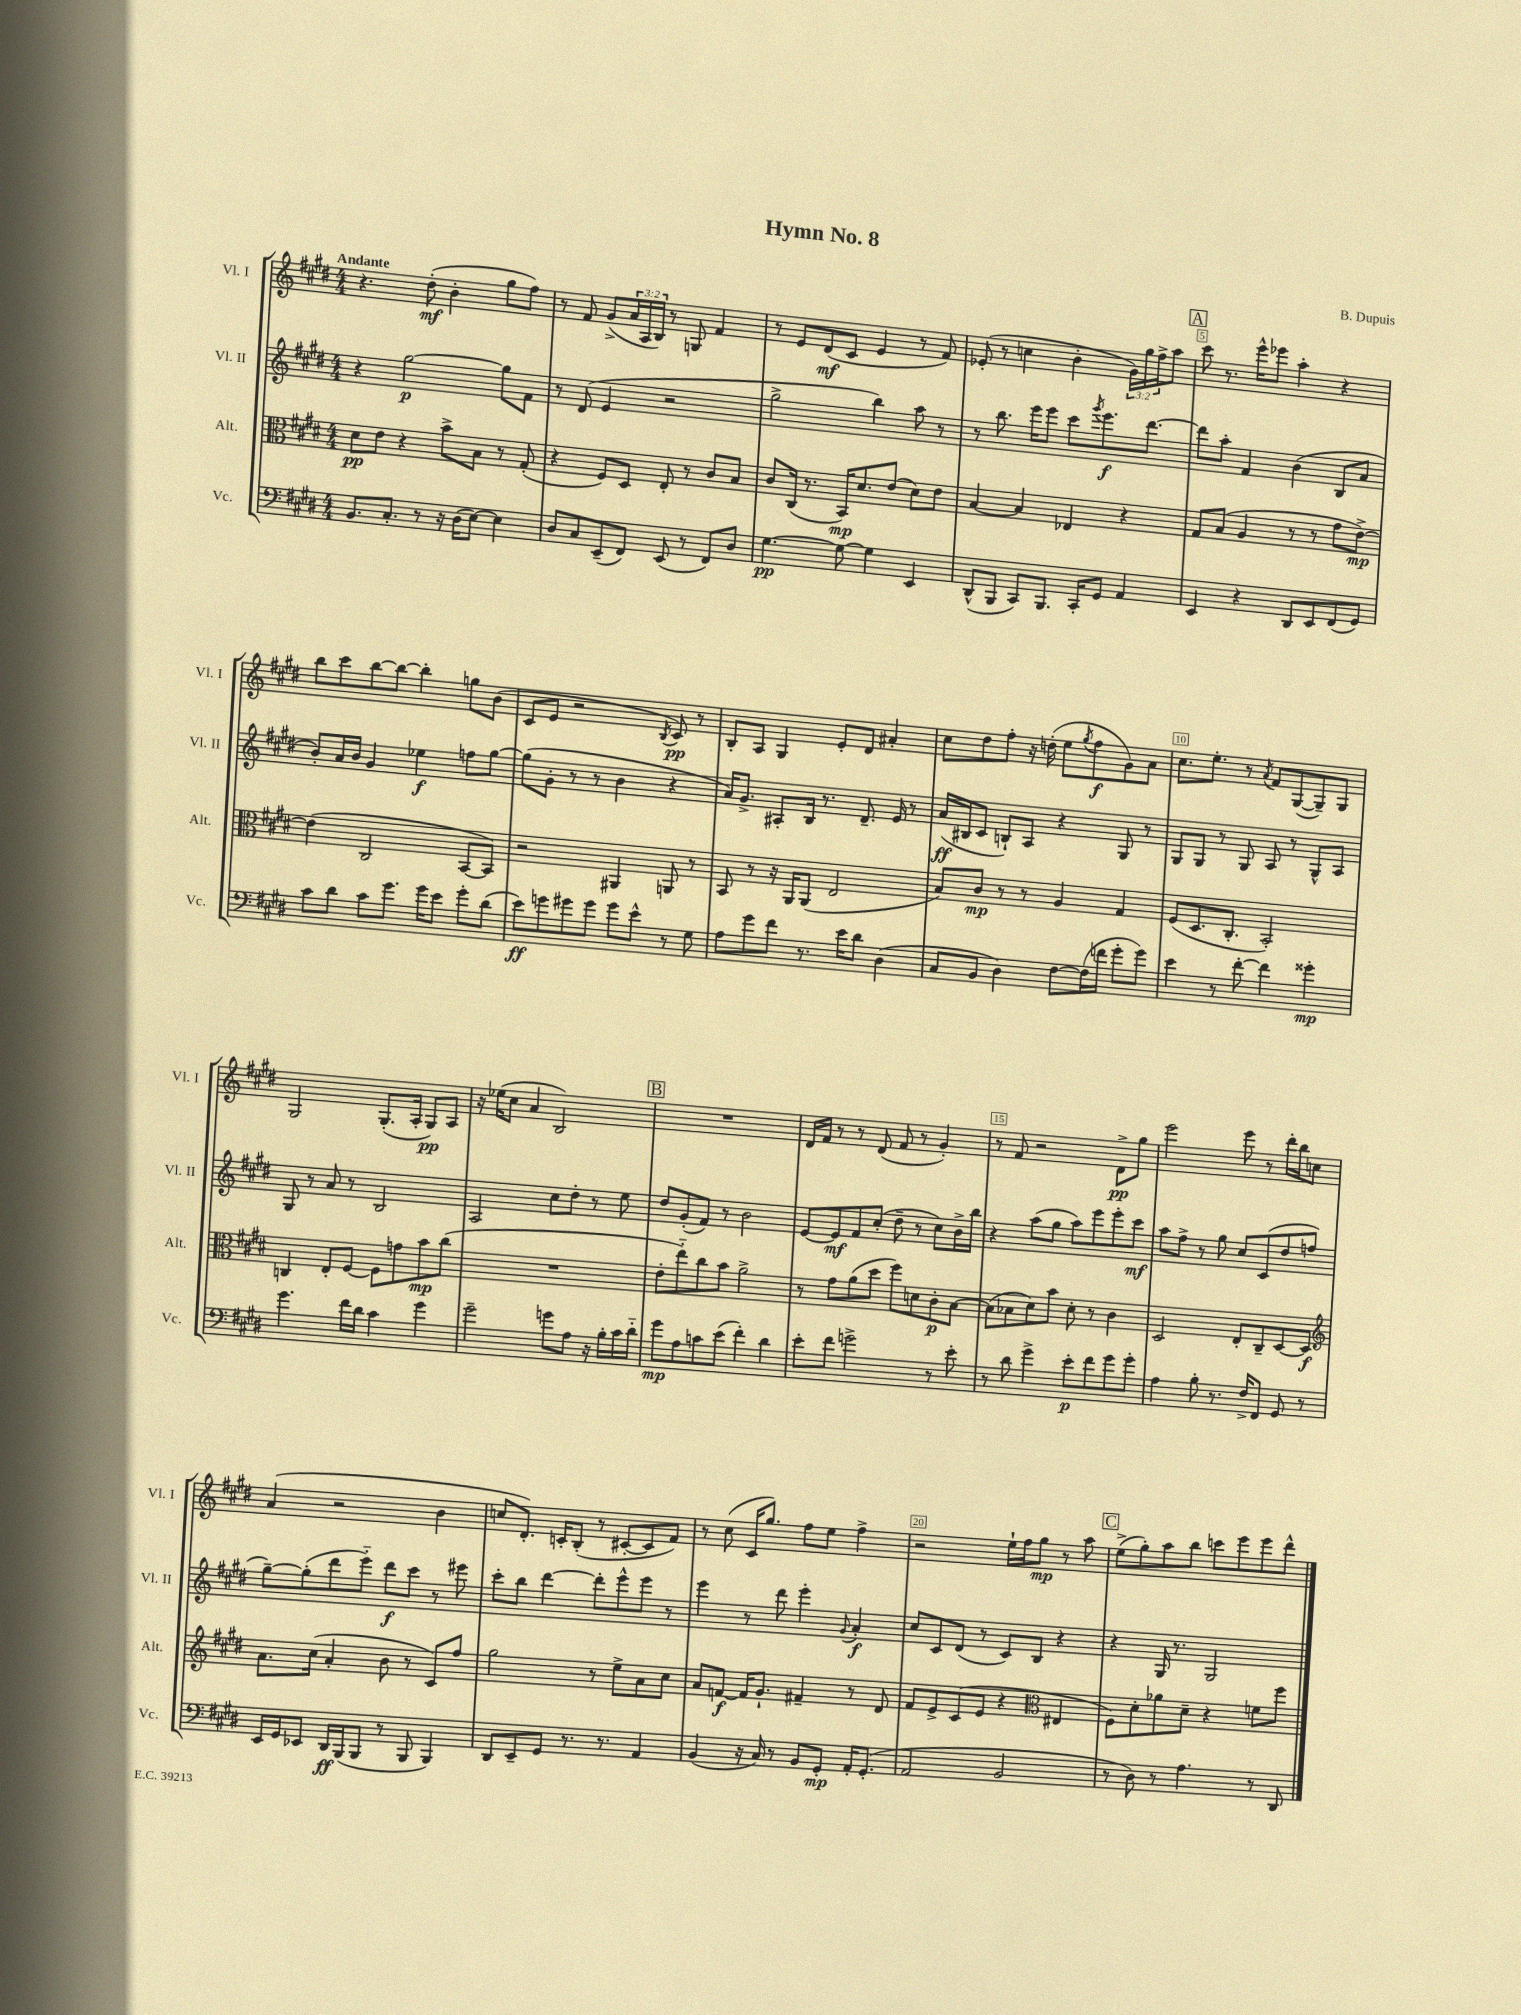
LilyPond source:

\header { title = "Hymn No. 8" composer = "B. Dupuis" }
<<
\new StaffGroup <<
\new Staff = "s0" \with { instrumentName = "Vl. I" shortInstrumentName = "Vl. I" } {
    \clef treble \key e \major \numericTimeSignature \time 4/4 \override Staff.TupletNumber.text = #tuplet-number::calc-fraction-text \tempo "Andante"
    r4. dis''8-.\mf( b'4-. gis''8 fis''8) |
    r8 fis'8 gis'8->( \tuplet 3/2 { a'16 a16 b16) } r8 g8 fis'4 |
    r8 e'8 dis'8\mf( cis'8 e'4 r8 fis'8) |
    ees'8-.( r8 c''4 b'4-. \tuplet 3/2 { gis'16) gis''16 fis''16-> } a''8 |
    \mark \markup { \box "A" } cis'''8 r8. e'''16-^ ees'''8 a''4-. r4 |
    b''8 cis'''8 b''8~ b''8~ b''4-. g''8 b'8( |
    cis'8 e'8 r2 \acciaccatura { b8 } cis'8\pp) r8 |
    b8-. a8 gis4 e'8-. dis'8 ais'4-. |
    cis''8 dis''8 fis''8-. r16 d''16-.( e''8 \acciaccatura { gis''8 } fis''8\f gis'8) a'8 |
    cis''8. e''8.-. r8 \acciaccatura { a'8 } fis'8 gis8~( gis8--) gis8 |
    gis2 gis8.-.( a16-. gis8\pp) a8 |
    r16 ees''16( cis''8 a'4 b2) |
    \mark \markup { \box "B" } R1 |
    dis'16 fis'16 r8 r8 dis'8( fis'8 r8 gis'4-.) |
    r8 fis'8 r2 dis'8->\pp gis''8 |
    e'''2 e'''8 r8 dis'''16-. b''16 c''8 |
    a'4( r2 b'4 |
    c''8 dis'8.-.) c'16-. b8-.( r8 cis'8~-. cis'8 fis'8) |
    r8 cis''8( cis'16 gis''8.) fis''8 e''8 fis''4-> |
    r2 e''16-! fis''16 gis''8\mp r8 a''8 |
    \mark \markup { \box "C" } e''8->( gis''8-.) a''8 b''8 c'''8 e'''8 e'''8 dis'''8-^ \bar "|." |
}
\new Staff = "s1" \with { instrumentName = "Vl. II" shortInstrumentName = "Vl. II" } {
    \clef treble \key e \major \numericTimeSignature \time 4/4
    r4 gis''2~\p gis''8 fis'8 |
    r8 dis'8( e'4 r2 |
    gis''2-> b''4) a''8 r8 |
    r8 b''8. e'''16 e'''8 cis'''8 \acciaccatura { gis'''8 } e'''8.\f dis'''8.~ |
    \mark \markup { \box "A" } dis'''8 a''8-. fis'4 b'4( b8 a'8 |
    b'8-.) a'16 b'16 gis'4 ees''4\f f''8 gis''8~ |
    gis''8( gis'8-. r8 r8 b'4 r4 |
    a'16) gis'8.-> ais8-. b16 r8. dis'8.-- e'16 r8 |
    a'16\ff( bis16 cis'8 b8-!) a8 r4 gis8 r8 |
    gis8 gis8 r8 gis8 a8 r8 gis8-^ a8 |
    gis8 r8 a'8 r8 b2 |
    a2 cis''8 dis''8-. r8 e''8 |
    \mark \markup { \box "B" } dis''8 gis'8-.( fis'8) r8 b'2 |
    e'8~ e'8\mf fis'8 cis''8-.( dis''8-- r8 cis''8) b'16-> b''16 |
    r4 a''8( gis''8 a''8) e'''8 e'''8-. cis'''8\mf |
    a''8 fis''8-> r8 gis''8 cis''8 cis'8( dis''8 f''8 |
    gis''8~--) gis''8-.( dis'''8 e'''8-_) dis'''8\f cis'''8 r8 eis'''8 |
    cis'''8-. b''8 dis'''4~ dis'''8-. e'''8-^ e'''8 r8 |
    e'''4 r8 dis'''8 e'''4-. \appoggiatura { gis'8 } a'4-.\f |
    cis''8 cis'8 dis'8( r8 cis'8) b8 r4 |
    \mark \markup { \box "C" } r4 gis16 r8. gis2 \bar "|." |
}
\new Staff = "s2" \with { instrumentName = "Alt." shortInstrumentName = "Alt." } {
    \clef alto \key e \major \numericTimeSignature \time 4/4
    dis'8\pp e'8 r4 b'8-> b8 r8 gis8-.( |
    r4 fis8) dis8 e8-. r8 cis'8 b8 |
    cis'8 cis16( r8. b,16\mp) dis'8. e'8( dis'8) e'8 |
    b4~ b4 ees4 r4 |
    \mark \markup { \box "A" } gis8 b8( a4 r8 r8 gis'8 e'8~->\mp) |
    e'4( cis2 b,8~ b,8) |
    r2 ais,4 a,8 r8 |
    b,8 r8 r16 a,16 a,8( e2 |
    b8) cis'8\mp r8 r8 a4 gis4 |
    fis8( dis8. cis8.-. b,2-.) |
    c4 e8-. fis8~ fis8 g'8 b'8\mp cis''8( |
    R1 |
    \mark \markup { \box "B" } e'8-. e''8-_) cis''8 b'8 a'2-> |
    r8 gis'8 a'8( dis''8 fis''8) d'8 cis'8-.\p b8~ |
    b8( bes8 dis'8) b'8 dis'8-. r8 cis'4 |
    dis2 e8-. cis8-- dis8~ dis8\f |
    \clef treble a'8. cis''16( a'4-. b'8 r8 cis'8) fis''8 |
    gis''2 r8 e''8-> a'8 cis''8 |
    a'8 f'8~\f f'16 gis'8.-! fis'4-- r8 dis'8 |
    fis'8 e'8-> cis'8( e'8 r4 \clef alto eis4 |
    \mark \markup { \box "C" } fis8) dis'8-. aes'8 dis'8-- r4 f'8 fis''8 \bar "|." |
}
\new Staff = "s3" \with { instrumentName = "Vc." shortInstrumentName = "Vc." } {
    \clef bass \key e \major \numericTimeSignature \time 4/4
    b,8. cis8.-. r8 r16 dis16( e8~) e4 |
    dis8 cis8 e,8--( fis,8) e,8( r8 fis,8) dis8 |
    gis4.~\pp gis8~ gis4 e,4 |
    dis,8-^( b,,8 cis,8) b,,8. cis,16-. gis,8 a,4 |
    \mark \markup { \box "A" } e,4 r4 dis,8 e,8 fis,8( gis,8) |
    cis'8 dis'8 cis'8 gis'8. gis'16 e'8 gis'8-. dis'8( |
    e'8\ff) g'8 gis'8 gis'8 gis'8 e'8-^ r8 gis8 |
    a8 gis'8 fis'8 r8. e'16 dis'8 dis4( |
    cis8 b,8 dis4) fis8~ fis16( f'16 gis'8-. gis'8) |
    e'4 r8 fis'8~-. fis'4 gisis'4-.\mp |
    gis'4. fis'16 dis'16 cis'4 gis'4 |
    gis'2-- g'8 a8 r16 b16-. cis'16 dis'16-_ |
    \mark \markup { \box "B" } gis'8\mp a8 c'8 e'8( fis'4-.) dis'4 |
    e'8-. fis'8 g'2-> r8 e'8-. |
    r8 dis'8 gis'4-> e'8-.\p fis'8 gis'8 gis'8-. |
    a4 b8-. r8. fis16-> fis,8 gis,8 r8 |
    e,16 gis,16 ees,8 dis,16\ff b,,16( b,,8 r8 b,,8 b,,4) |
    dis,8 e,8-- gis,8 r8. r8. a,4 |
    b,4( r16 cis16) r8 b,8 gis,8-.\mp a,16-. gis,8.-.( |
    a,2 b,2 |
    \mark \markup { \box "C" } r8 dis8) r8 a4. r8 dis,8 \bar "|." |
}
>>
>>
\layout { \context { \Score \override BarNumber.break-visibility = ##(#f #t #t) barNumberVisibility = #(every-nth-bar-number-visible 5) \override BarNumber.stencil = #(make-stencil-boxer 0.1 0.3 ly:text-interface::print) } }
